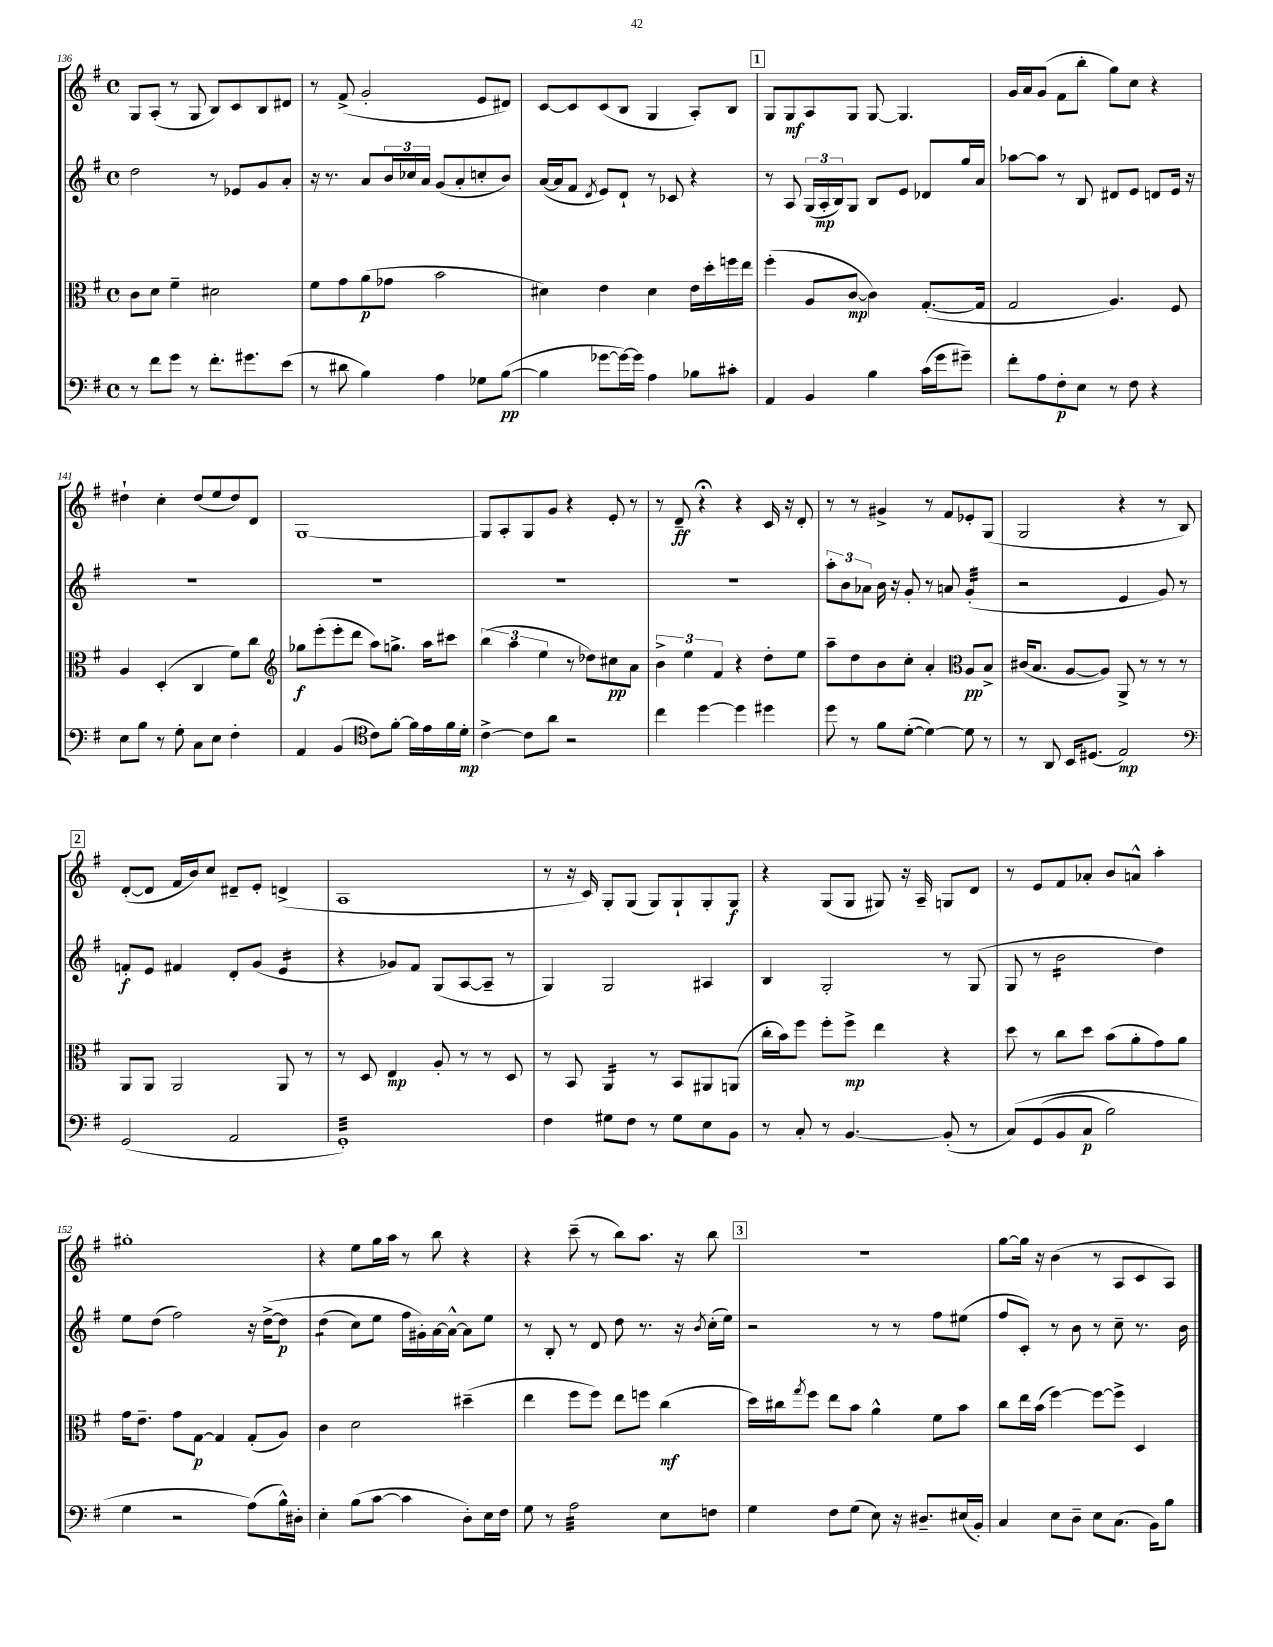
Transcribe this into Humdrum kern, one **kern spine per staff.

**kern	**kern	**kern	**kern
*staff4	*staff3	*staff2	*staff1
*clefF4	*clefC3	*clefG2	*clefG2
*k[f#]	*k[f#]	*k[f#]	*k[f#]
*M4/4	*M4/4	*M4/4	*M4/4
*met(c)	*met(c)	*met(c)	*met(c)
8r	8c	2dd	8G
8f#	8d	.	(8A'
8g	4f#~	.	8r
8r	.	.	8G
8.f#'	2d#	8r	8B)
.	.	8e-	8c
8.g#	.	.	.
.	.	8g	8B
(8e	.	8a'	8d#
=	=	=	=
8r	8f#	16r	8r
.	.	8.r	.
8d#	8g	.	(8f#^
4B)	(8a	8a	2g'
.	8g-	24b	.
.	.	24cc-	.
.	.	24a	.
4A	2b	(8g	.
.	.	8a'	.
8G-	.	8cc'	8e
([8B	.	8b)	8d#)
=	=	=	=
4B]	4d#)	([16a	[8c
.	.	16a]	.
.	.	8f#	8c]
.	.	8qd	.
[8g-	4e	8e)	(8c
16g-_)	.	8d`	8B
16g-]	.	.	.
4A	4d#	8r	4G
.	.	8c-	.
8B-	16e	4r	8A')
.	16dd'	.	.
8c#'	16ff	.	8B
.	16ee	.	.
=	=	=	=
4AA	(4ff#'	8r	8G
.	.	8A	8G
4BB	8A	(24G	8A
.	.	24A'	.
.	.	24B)	.
.	[8c	8G	8G
4B	4c])	8B	[8G
.	.	8e	4.G]
(16c	([8.G'	8d-	.
16g	.	.	.
8g#~)	.	16gg	.
.	16G]	16a	.
=	=	=	=
8f#'	2G	[8aa-	16g
.	.	.	16a
8A	.	8aa-]	(8g
8F#'	.	8r	8f#
8E	.	8B	8bb'
8r	4.A)	8d#	8gg)
8F#	.	8e	8cc
4r	.	8d	4r
.	8F#	16e	.
.	.	16r	.
=	=	=	=
8E	4A	1r	4dd#`
8B	.	.	.
8r	(4D'	.	4cc'
8G'	.	.	.
8C	4C	.	(8dd#
8E	.	.	8ee
4F#'	8f#)	.	8dd#)
.	8cc	.	8d
=	=	=	=
*	*clefG2	*	*
4AA	8gg-	1r	[1G
.	(8eee'	.	.
(4BB	8eee'	.	.
.	8ddd	.	.
*clefC4	*	*	*
8c)	8aa)	.	.
[8f#'	8.gg^	.	.
16f#]	.	.	.
16e	16aa	.	.
16f#	8ccc#	.	.
16d'	.	.	.
=	=	=	=
[4c^	(6bb	1r	8G]
.	.	.	8A'
.	6aa	.	.
8c]	.	.	8G
.	6ee	.	.
8a	.	.	8g
2r	8r	.	4r
.	8dd-)	.	.
.	8cc#	.	8e'
.	8a	.	8r
=	=	=	=
4cc	6b^	1r	8r
.	.	.	8d~
.	6ee	.	.
[4dd	.	.	4r;
.	6f#	.	.
4dd]	4r	.	4r
4dd#	8dd'	.	16c
.	.	.	16r
.	8ee	.	8d'
=	=	=	=
8dd	8aa~	12aa'	8r
.	.	12b	.
8r	8dd	.	8r
.	.	12a-	.
8f#	8b	16b	4g#^
.	.	16r	.
([8d'	8cc'	8g'	.
4d_)	4a'	8r	8r
.	.	8a	8f#
*	*clefC3	*	*
8d]	8A	(4g'	8e-'
8r	8B^	.	(8G
=	=	=	=
8r	(16c#	2r	2G
.	8.B	.	.
8AA	.	.	.
16BB	[8A	.	.
(8.D#	.	.	.
.	8A])	.	.
2E)	8AA^	4e	4r
.	8r	.	.
.	8r	8g)	8r
.	8r	8r	8B)
=	=	=	=
*clefF4	*	*	*
(2GG	8AA	8f'	([8d'
.	8AA	8e	8d]
.	2AA	4f#	16f#
.	.	.	16b)
.	.	.	8cc
2AA	.	8d'	8d#~
.	.	(8g	8e'
.	8AA	4e	(4d^
.	8r	.	.
=	=	=	=
1GG')	8r	4r	1A
.	8D	.	.
.	4E	8g-)	.
.	.	8f#	.
.	8A'	(8G	.
.	8r	[8A	.
.	8r	8A~]	.
.	8D	8r	.
=	=	=	=
4F#	8r	4G)	8r
.	8BB	.	16r
.	.	.	16c)
8G#	4AA	2G	8G'
8F#	.	.	(8G
8r	8r	.	8G)
8G#	8BB	.	8G`
8E	8AA#	4A#	8G'
8BB	(8AA	.	8G
=	=	=	=
8r	16cc'	4B	4r
.	16b)	.	.
8C'	8ff#	.	.
8r	8ff#'	2G'	(8G
[4.BB	8ff#^	.	8G
.	4ee	.	8G#)
.	.	.	16r
.	.	.	16A~
(8BB']	4r	8r	8G
8r	.	(8G	8d
=	=	=	=
&(8C)	8dd	8G	8r
(8GG	8r	8r	8e
8BB	8cc	2b	8f#
8C	8dd	.	8a-'
2B)	(8b	.	8b
.	8a'	.	8a^^
.	8g)	4dd)	4aa'
.	8a	.	.
=	=	=	=
4G	16g	8ee	1gg#'
.	8.e~	.	.
.	.	(8dd	.
2r	8g	2ff#)	.
.	[8G	.	.
.	4G]	.	.
(8A&)	(8G'	16r	.
.	.	&([16dd^	.
16B^^)	8A)	8dd]	.
16D#'	.	.	.
=	=	=	=
4E'	4c	(4dd	4r
(8B	2d	8cc)	8ee
[8c	.	8ee	16gg
.	.	.	16aa
4c]	.	16ff#	8r
.	.	16g#'&)	.
.	.	[16a	8bb
.	.	16a^^_	.
8D')	(4dd#~	8a]	4r
16E	.	8ee	.
16F#	.	.	.
=	=	=	=
8G	4ee	8r	4r
8r	.	8B'	.
2A	8ff#	8r	(8ccc~
.	8ff#)	8d	8r
.	8ee	8dd	8bb)
.	8ff	8.r	8.aa
8E	(4cc	.	.
.	.	16r	16r
.	.	8qb	.
8F	.	(16cc'	8bb
.	.	16ee)	.
=	=	=	=
4G	16dd)	2r	1r
.	16cc#	.	.
.	8qgg	.	.
.	8ff#	.	.
8F#	8ee	.	.
(8G	8b	.	.
8E)	4a^^	8r	.
16r	.	8r	.
8.D#~	.	.	.
.	8f#	8ff#	.
(16E#	8b	(8ee#	.
16BB')	.	.	.
=	=	=	=
4C	8cc	8ff#	[8gg
.	16ee	8c')	16gg]
.	(16b	.	16r
8E	[4ff#)	8r	(4b
8D~	.	8b	.
8E	8ff#_	8r	8r
(8.C	8ff#^]	8cc~	8A
.	4D	8.r	8c
16BB)	.	.	.
8B	.	.	8A)
.	.	16b	.
==	==	==	==
*-	*-	*-	*-
